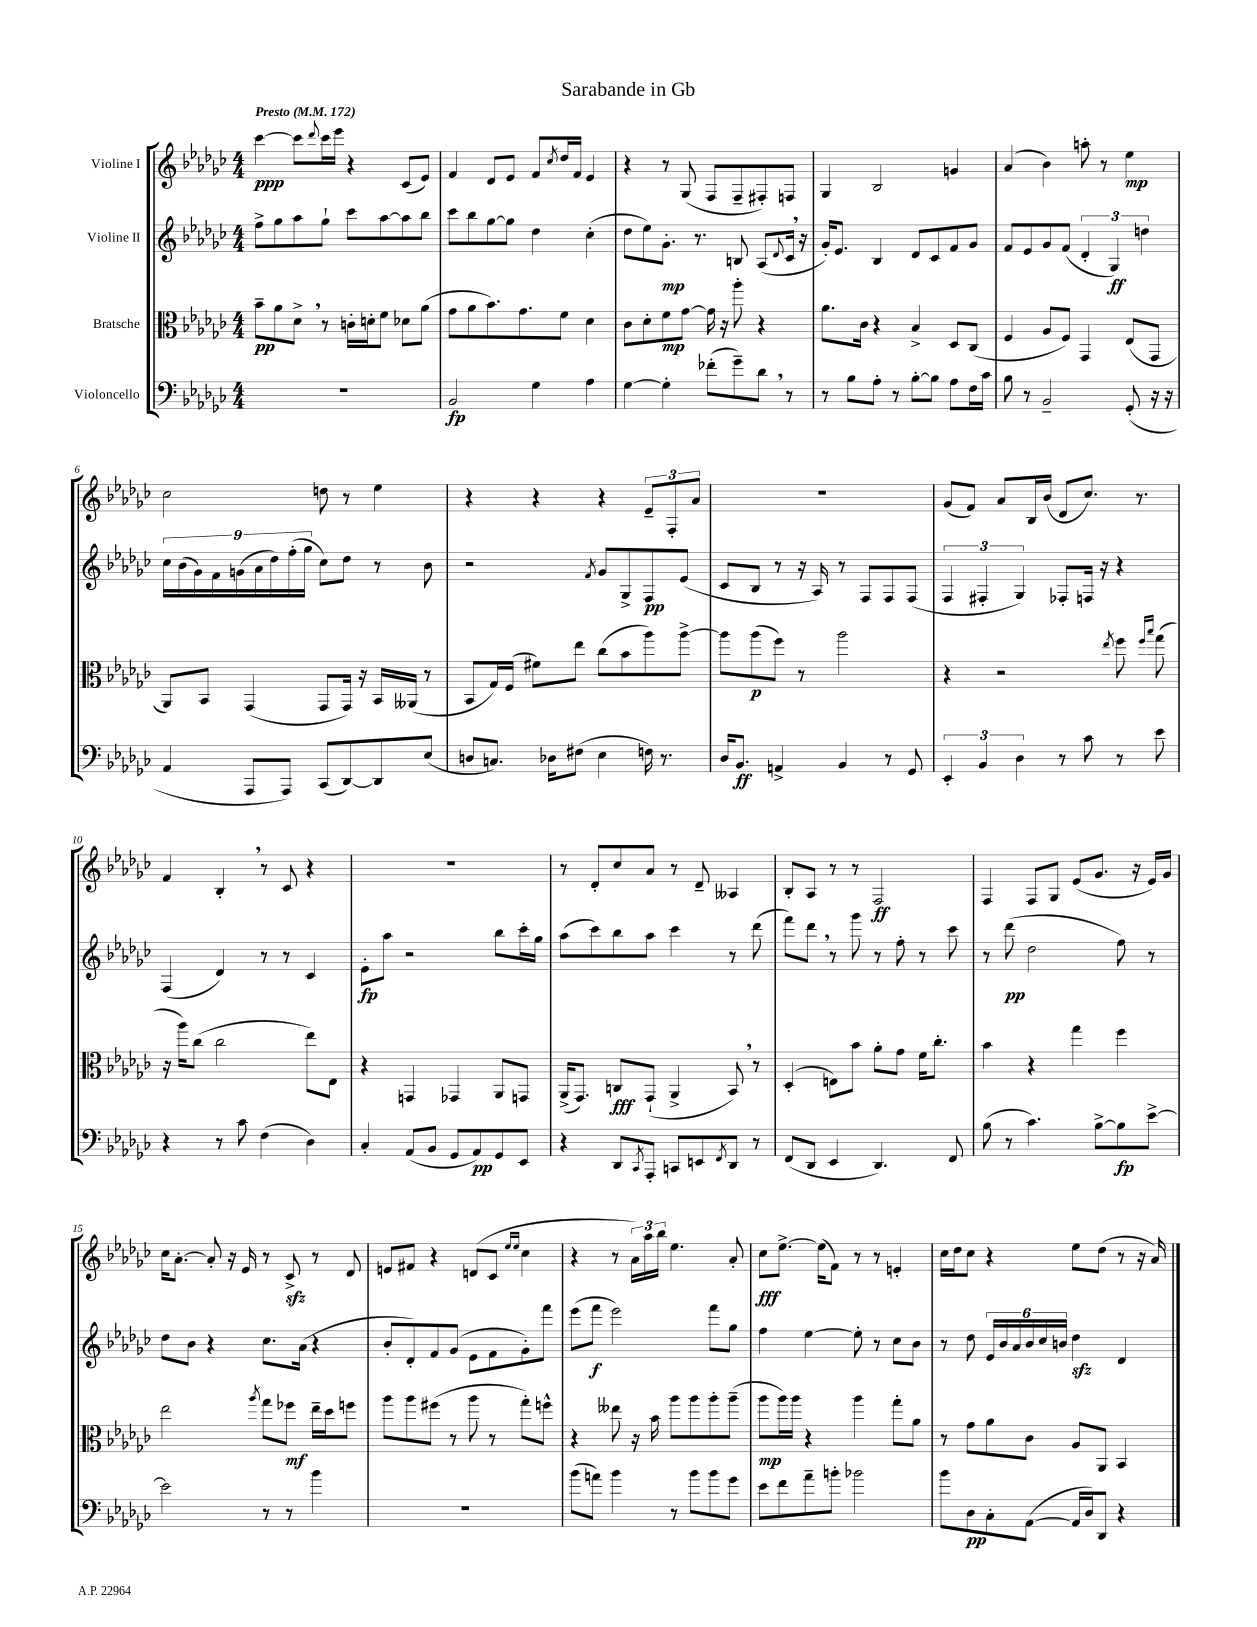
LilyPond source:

\header { title = "Sarabande in Gb" }
<<
\new StaffGroup <<
\new Staff = "s0" \with { instrumentName = "Violine I" } {
    \clef treble \key ges \major \numericTimeSignature \time 4/4 \tempo "Presto" 4 = 172
    ces'''4~\ppp ces'''8 \appoggiatura { des'''8 } ces'''16 ees'''16 r4 ces'8( ees'8) |
    f'4 des'8 ees'8 f'8 \acciaccatura { ces''8 } des''16 f'16 ees'4 |
    r4 r8 ges8( f8 f8-- fis8-.) f8 |
    ges4 bes2 g'4 |
    aes'4( bes'4) a''8-. r8 ees''4\mp |
    ces''2 d''8 r8 ees''4 |
    r4 r4 r4 \tuplet 3/2 { ees'8-- f8-. aes'8 } |
    R1 |
    ges'8( f'8) aes'8 bes16 bes'16( des'8 ces''8.) r8. |
    f'4 bes4-. \breathe r8 ces'8 r4 |
    R1 |
    r8 des'8-. ces''8 aes'8 r8 des'8-- aeses4 |
    bes8-. aes8 r8 r8 f2\ff |
    f4 f8 ges8 ees'8( ges'8. r16 ees'16) ges'16 |
    ces''16 aes'8.~-. aes'8-. r16 ees'16 r8 ces'8->\sfz r8 des'8 |
    e'8 fis'8 r4 d'8( ces'8 \grace { ees''16 ees''16 } ces''4 |
    r4 r8 \tuplet 3/2 { aes'16) aes''16 bes''16 } ees''4. aes'8-. |
    ces''8\fff ees''8.~-> ees''16( f'8) r8 r8 e'4-. |
    ces''16 des''16 ces''8 r4 ees''8 des''8( r8 r16 aes'16) \bar "|." |
}
\new Staff = "s1" \with { instrumentName = "Violine II" } {
    \clef treble \key ges \major \numericTimeSignature \time 4/4
    f''8-> ges''8 aes''8 ges''8-! ces'''8 aes''8~ aes''8 bes''8 |
    ces'''8 bes''8 ges''8~ ges''8 des''4 ces''4-.( |
    des''8 ees''8) ges'8.-.\mp r8. b8 aes8( \appoggiatura { des'8 } ces'16 \breathe r16 |
    ges'16-.) ees'8. bes4 des'8 ces'8 f'8 ges'8 |
    f'8 ees'8 ges'8 f'8( \tuplet 3/2 { des'4-. ges4\ff) d''4 } |
    \tuplet 9/8 { ces''16 bes'16( ges'16) f'16 g'16( aes'16 des''16) f''16-.( ges''16 } ces''8) des''8 r8 bes'8 |
    r2 \acciaccatura { f'8 } ges'8 ges8-> f8\pp ees'8( |
    ces'8 bes8 r8 r16 aes16) r8 f8 f8 f8( |
    \tuplet 3/2 { f4 fis4-. ges4) } fes8-. f16 r16 r4 |
    f4( des'4) r8 r8 ces'4 |
    ees'8-.\fp aes''8 r2 bes''8 ces'''16-. ges''16 |
    aes''8( ces'''8) bes''8 aes''8 ces'''4 r8 des'''8( |
    f'''8) des'''8 \breathe r8 ges'''8 r8 f''8-. r8 ces'''8 |
    r8 des'''8\pp( des''2 f''8) r8 |
    des''8 bes'8 r4 ces''8. aes'16( r4 |
    bes'8-. des'8-.) f'8 ges'8( ees'8 f'8 ges'8-.) f'''8 |
    ees'''8( f'''8\f ees'''2) f'''8 ges''8 |
    f''4 ees''4~ ees''8-. r8 ces''8 bes'8 |
    r8 des''8 \tuplet 6/4 { ees'16 bes'16 aes'16 bes'16 ces''16 b'16 } des''4\sfz des'4 \bar "|." |
}
\new Staff = "s2" \with { instrumentName = "Bratsche" } {
    \clef alto \key ges \major \numericTimeSignature \time 4/4
    bes'8--\pp aes'8 des'8-> \breathe r8 c'16-. d'16-. f'8 des'8 aes'8( |
    ges'8 aes'8 bes'8.) ges'8. f'8 des'4 |
    ces'8 des'8-. f'8\mp ges'8~ ges'16 r16 aes''8-. r4 |
    aes'8. ces'16 r4 bes4-> des8 ces8( |
    f4 aes8 f8) ges,4 ees8( ges,8 |
    aes,8) bes,8 ges,4( ges,8 ges,16) r16 bes,16 aeses,16( r8 |
    bes,8 ges16) f16( fis'8) ees''8 ces''8( bes'8 aes''8) aes''8~-> |
    aes''8 aes''8\p( f''8) r8 aes''2 |
    r4 r2 \acciaccatura { ees''8 } f''8 \grace { f''16 bes''16 } ges''8( |
    r16 aes''16) ces''8( ces''2 ees''8) ees8 |
    r4 g,4 ges,4 aes,8 g,8 |
    aes,16->( ges,8.) c8\fff ges,8-!( aes,4-> bes,8) \breathe r8 |
    des4-.( e8) bes'8 aes'8-. ges'8 f'16 ces''8.-. |
    bes'4 r4 ges''4 f''4 |
    ees''2 \acciaccatura { aes''8 } ges''8 fes''8\mf ees''16-- des''16 f''8 |
    aes''8 aes''8 fis''8( r8 aes''8 r8 ges''8-.) f''8-^ |
    r4 eeses''8 r16 bes'16 aes''8 aes''8 aes''8-. aes''8--( |
    aes''8\mp aes''16) aes''16 r4 aes''4 ges''8-. aes'8 |
    r8 ges'8 aes'8 ces'8 aes8 aes,8 bes,4 \bar "|." |
}
\new Staff = "s3" \with { instrumentName = "Violoncello" } {
    \clef bass \key ges \major \numericTimeSignature \time 4/4
    R1 |
    bes,2\fp ges4 aes4 |
    ges4~ ges4-. fes'8-.( ges'8--) des'8 \breathe r8 |
    r8 bes8 aes8-. r8 bes8~-. bes8 aes8 f16 ces'16 |
    bes8 r8 bes,2-- ges,8-.( r16 r16 |
    aes,4 aes,,8 aes,,8) ces,8( des,8~) des,8 ees8( |
    d8 c8.) des16 fis8( ees4 f16) r8. |
    des16 bes,8.\ff a,4-> bes,4 r8 ges,8 |
    \tuplet 3/2 { ees,4-. bes,4 des4 } r8 ces'8 r8 ees'8 |
    r4 r8 ces'8 f4( des4) |
    ces4-. aes,8( bes,8 ges,8 aes,8\pp) ges,8 ees,8 |
    r4 des,8 \acciaccatura { ces,8 } aes,,8-. c,8 e,8 \acciaccatura { f,8 } des,8 r8 |
    f,8( des,8 ees,4 des,4.) f,8 |
    bes8( r8 ces'4.) bes8~-> bes8\fp ees'8~-> |
    ees'2 r8 r8 bes'4 |
    R1 |
    bes'8( a'8) bes'4 r8 bes'8 bes'8 ges'8 |
    ees'8 f'8 aes'8-- b'8-. bes'2 |
    bes'8 des8\pp ces8-. aes,8~( aes,16 des16) des,8 r4 \bar "|." |
}
>>
>>
